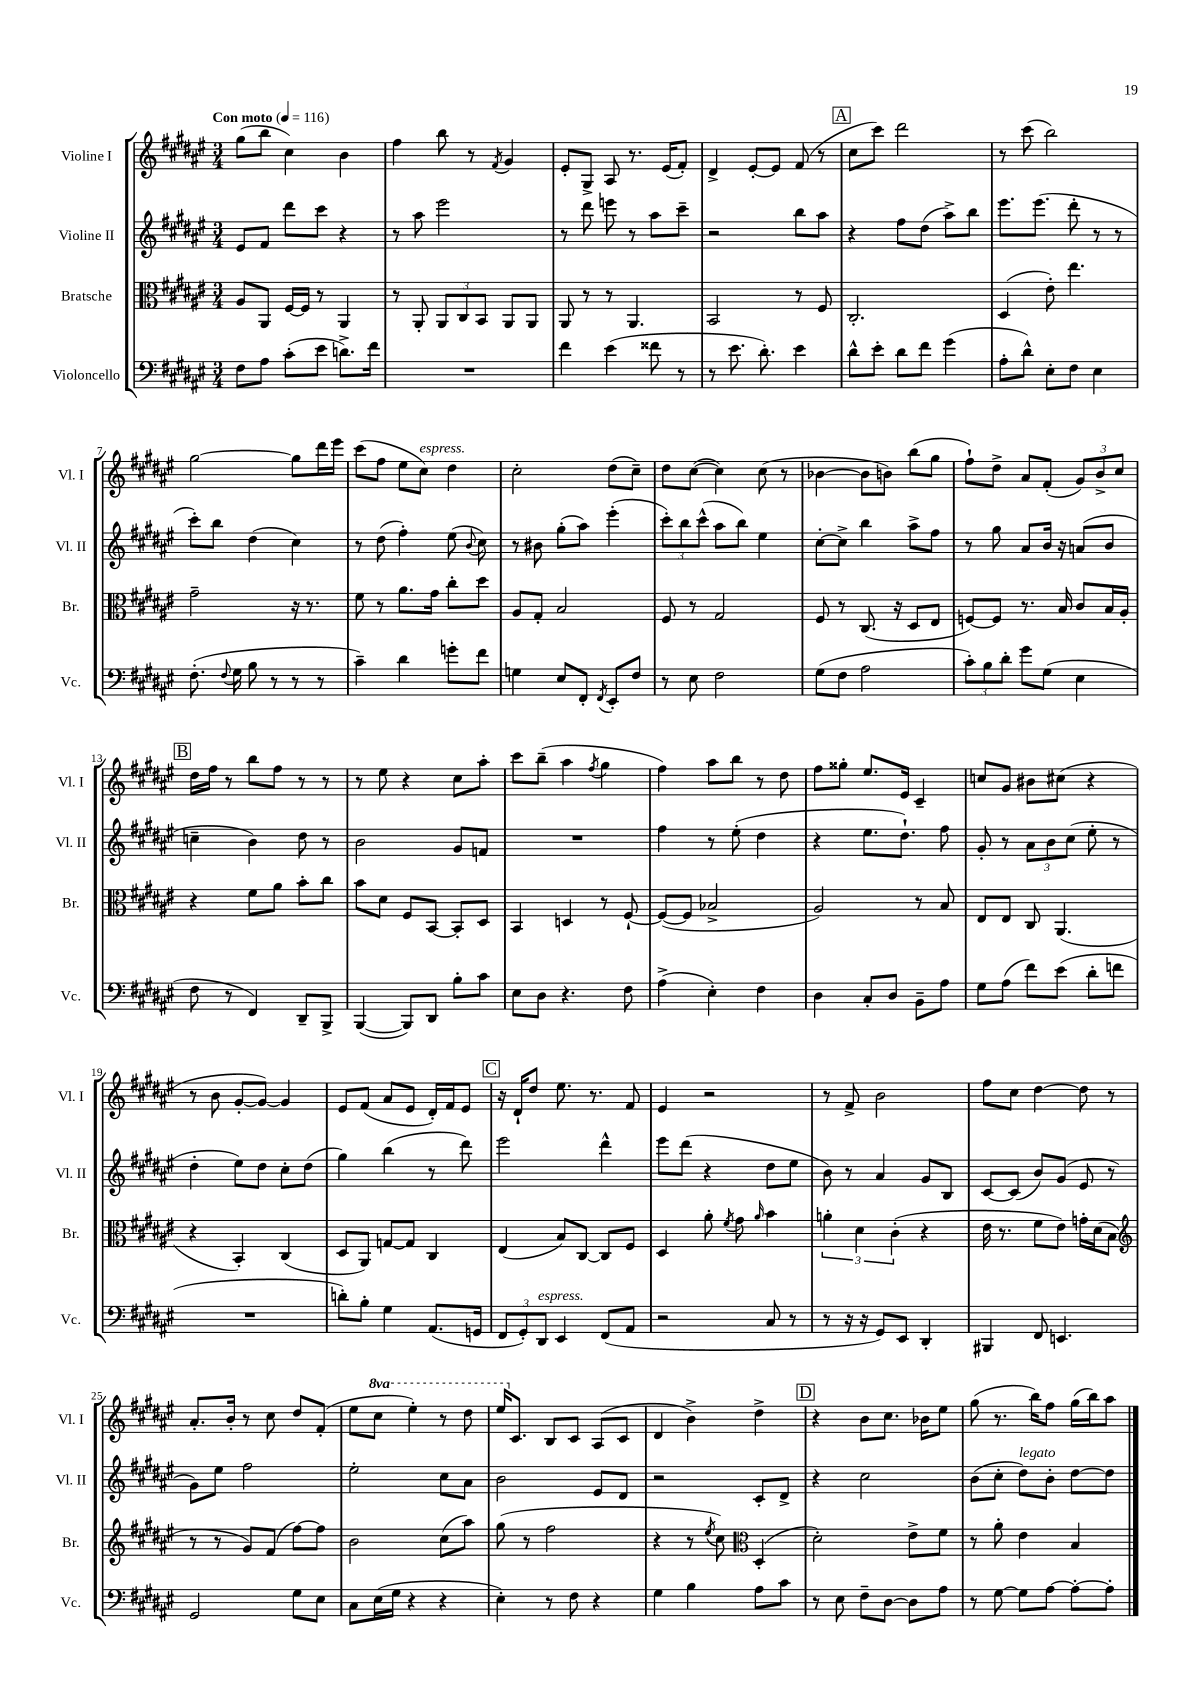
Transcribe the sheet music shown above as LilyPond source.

<<
\new StaffGroup <<
\new Staff = "s0" \with { instrumentName = "Violine I" shortInstrumentName = "Vl. I" } {
    \clef treble \key fis \major \numericTimeSignature \time 3/4 \set Staff.ottavationMarkups = #ottavation-simple-ordinals \tempo "Con moto" 4 = 116
    \autoBeamOff gis''8[( b''8] cis''4) b'4 |
    fis''4 b''8 r8 \acciaccatura { fis'8 } gis'4 |
    eis'8[-. gis8]-> ais8 r8. eis'16[( fis'8]-.) |
    dis'4-> eis'8[~-. eis'8] fis'8( r8 |
    \mark \markup { \box "A" } cis''8[ cis'''8]) dis'''2 |
    r8 cis'''8( b''2) |
    gis''2~ gis''8[ dis'''16 eis'''16] |
    cis'''8[( fis''8] eis''8[ cis''8]^\markup { \italic "espress." }) dis''4 |
    cis''2-. dis''8[( cis''8]--) |
    dis''8[ cis''8]~( cis''4) cis''8( r8 |
    bes'4~ bes'8[ b'8]) b''8[( gis''8] |
    fis''8[-!) dis''8]-> ais'8[ fis'8]-.( \tuplet 3/2 { gis'8[) b'8-> cis''8] } |
    \mark \markup { \box "B" } dis''16[ fis''16] r8 b''8[ fis''8] r8 r8 |
    r8 eis''8 r4 cis''8[ ais''8]-. |
    cis'''8[ b''8]--( ais''4 \acciaccatura { fis''8 } gis''4 |
    fis''4) ais''8[ b''8] r8 dis''8 |
    fis''8[ gisis''8]-. eis''8.[ eis'16] cis'4-- |
    c''8[ gis'8] bis'8[ cis''8]( r4 |
    r8 b'8 gis'8[~-. gis'8]~) gis'4 |
    eis'8[ fis'8]( ais'8[ eis'8] dis'16[-.) fis'16 eis'8] |
    \mark \markup { \box "C" } r16 dis'16[-! dis''8] eis''8. r8. fis'8 |
    eis'4 r2 |
    r8 fis'8-> b'2 |
    fis''8[ cis''8] dis''4~ dis''8 r8 |
    ais'8.[-. b'16]-. r8 cis''8 dis''8[ fis'8]-.( |
    eis''8[ \ottava #1 cis'''8] eis'''4-.) r8 dis'''8 |
    eis'''16[ \ottava #0 cis'8.] b8[ cis'8] ais8[( cis'8] |
    dis'4 b'4->) dis''4-> |
    \mark \markup { \box "D" } r4 b'8[ cis''8.] bes'16[ eis''8] |
    gis''8( r8. b''16[) fis''8] gis''16[( b''16) ais''8] \bar "|." |
}
\new Staff = "s1" \with { instrumentName = "Violine II" shortInstrumentName = "Vl. II" } {
    \clef treble \key fis \major \numericTimeSignature \time 3/4
    \autoBeamOff eis'8[ fis'8] dis'''8[ cis'''8] r4 |
    r8 ais''8 eis'''2 |
    r8 dis'''8 e'''8 r8 ais''8[ cis'''8]-- |
    r2 b''8[ ais''8] |
    \mark \markup { \box "A" } r4 fis''8[ dis''8]( ais''8[->) b''8] |
    eis'''8.[ eis'''8.]( dis'''8-. r8 r8 |
    cis'''8[-.) b''8] dis''4( cis''4) |
    r8 dis''8( fis''4-.) eis''8( \appoggiatura { b'8 } cis''8) |
    r8 bis'8 gis''8[-.( ais''8]) eis'''4-.( |
    \tuplet 3/2 { cis'''8[-.) b''8 cis'''8]-^( } ais''8[ b''8]) eis''4 |
    cis''8[~-. cis''8]-> b''4 ais''8[-> fis''8] |
    r8 gis''8 ais'8[ b'16] r16 a'8[( b'8] |
    \mark \markup { \box "B" } c''4-- b'4) dis''8 r8 |
    b'2 gis'8[ f'8] |
    R2. |
    fis''4 r8 eis''8-.( dis''4 |
    r4 eis''8.[ dis''8.]-!) fis''8 |
    gis'8-. r8 \tuplet 3/2 { ais'8[ b'8 cis''8]( } eis''8-. r8 |
    dis''4-. eis''8[) dis''8] cis''8[-. dis''8]( |
    gis''4) b''4( r8 dis'''8) |
    \mark \markup { \box "C" } eis'''2 dis'''4-^ |
    eis'''8[ dis'''8]( r4 dis''8[ eis''8] |
    b'8) r8 ais'4 gis'8[ b8] |
    cis'8[~ cis'8]( b'8[) gis'8]( eis'8 r8 |
    gis'8[) eis''8] fis''2 |
    eis''2-. cis''8[ ais'8] |
    b'2 eis'8[ dis'8] |
    r2 cis'8[-. dis'8]-> |
    \mark \markup { \box "D" } r4 cis''2 |
    b'8[( cis''8]-. dis''8[^\markup { \italic "legato" }) b'8]-. dis''8[~ dis''8] \bar "|." |
}
\new Staff = "s2" \with { instrumentName = "Bratsche" shortInstrumentName = "Br." } {
    \clef alto \key fis \major \numericTimeSignature \time 3/4
    \autoBeamOff ais8[ ais,8] fis16[~ fis16] r8 ais,4 |
    r8 ais,8-. \tuplet 3/2 { ais,8[ cis8 b,8] } ais,8[ ais,8] |
    ais,8 r8 r8 ais,4. |
    b,2 r8 fis8 |
    \mark \markup { \box "A" } cis2.-. |
    dis4( eis'8-.) eis''4. |
    gis'2-- r16 r8. |
    fis'8 r8 ais'8.[ gis'16] cis''8[-. dis''8] |
    ais8[ gis8]-. b2 |
    fis8 r8 gis2 |
    fis8 r8 cis8.( r16 dis8[ eis8] |
    f8[~) f8] r8. b16 cis'8[ b16 ais16]-. |
    \mark \markup { \box "B" } r4 fis'8[ ais'8] b'8[-. cis''8] |
    b'8[ dis'8] fis8[ b,8]~ b,8[-. dis8] |
    b,4 d4 r8 fis8~-! |
    fis8[~( fis8] bes2-> |
    ais2) r8 b8 |
    eis8[ eis8] cis8 ais,4.( |
    r4 b,4-.) cis4( |
    dis8[ ais,8]) g8[~ g8] cis4 |
    \mark \markup { \box "C" } eis4( b8[) cis8]~ cis8[ fis8] |
    dis4 ais'8-. \acciaccatura { fis'8 } gis'8 \grace { ais'16 } b'4 |
    \tuplet 3/2 { a'4-. dis'4 cis'4-.( } r4 |
    eis'16 r8. fis'8[ eis'8]) g'16[-. dis'16( b8] |
    \clef treble r8 r8 gis'8[) fis'8]( fis''8[~) fis''8] |
    b'2 cis''8[( ais''8]) |
    gis''8( r8 fis''2 |
    r4 r8 \acciaccatura { eis''8 } cis''8) \clef alto dis4-.( |
    \mark \markup { \box "D" } dis'2-.) eis'8[-> fis'8] |
    r8 ais'8-. eis'4 b4 \bar "|." |
}
\new Staff = "s3" \with { instrumentName = "Violoncello" shortInstrumentName = "Vc." } {
    \clef bass \key fis \major \numericTimeSignature \time 3/4
    \autoBeamOff fis8[ ais8] cis'8[-.( eis'8] d'8.[->) fis'16] |
    R2. |
    fis'4 eis'4( fisis'8 r8 |
    r8 eis'8. dis'8.-.) eis'4 |
    \mark \markup { \box "A" } dis'8[-^ eis'8]-. dis'8[ fis'8] gis'4( |
    ais8[-. dis'8]-^) eis8[-. fis8] eis4 |
    fis8.-.( \appoggiatura { fis8 } gis16 b8 r8 r8 r8 |
    cis'4--) dis'4 g'8[-. fis'8] |
    g4 eis8[ fis,8]-. \acciaccatura { fis,8 } eis,8[-. fis8] |
    r8 eis8 fis2 |
    gis8[( fis8] ais2 |
    \tuplet 3/2 { cis'8[-.) b8 dis'8]-. } gis'8[ gis8]( eis4 |
    \mark \markup { \box "B" } fis8 r8 fis,4) dis,8[-- b,,8]-> |
    b,,4~( b,,8[) dis,8] b8[-. cis'8] |
    eis8[ dis8] r4. fis8 |
    ais4->( eis4-.) fis4 |
    dis4 cis8[-. dis8] b,8[-- ais8] |
    gis8[ ais8]( fis'8[) eis'8]( dis'8[-. f'8] |
    R2. |
    d'8[-.) b8]-. gis4 ais,8.[( g,16] |
    \mark \markup { \box "C" } \tuplet 3/2 { fis,8[ gis,8-.) dis,8]^\markup { \italic "espress." } } eis,4 fis,8[( ais,8] |
    r2 cis8 r8 |
    r8 r16 r16 gis,8[) eis,8] dis,4-. |
    bis,,4 fis,8 e,4. |
    gis,2 gis8[ eis8] |
    cis8[ eis16( gis16] r4 r4 |
    eis4-.) r8 fis8 r4 |
    gis4 b4 ais8[ cis'8] |
    \mark \markup { \box "D" } r8 eis8 fis8[-- dis8]~ dis8[ ais8] |
    r8 gis8~ gis8[ ais8]~ ais8[~-. ais8]-. \bar "|." |
}
>>
>>
